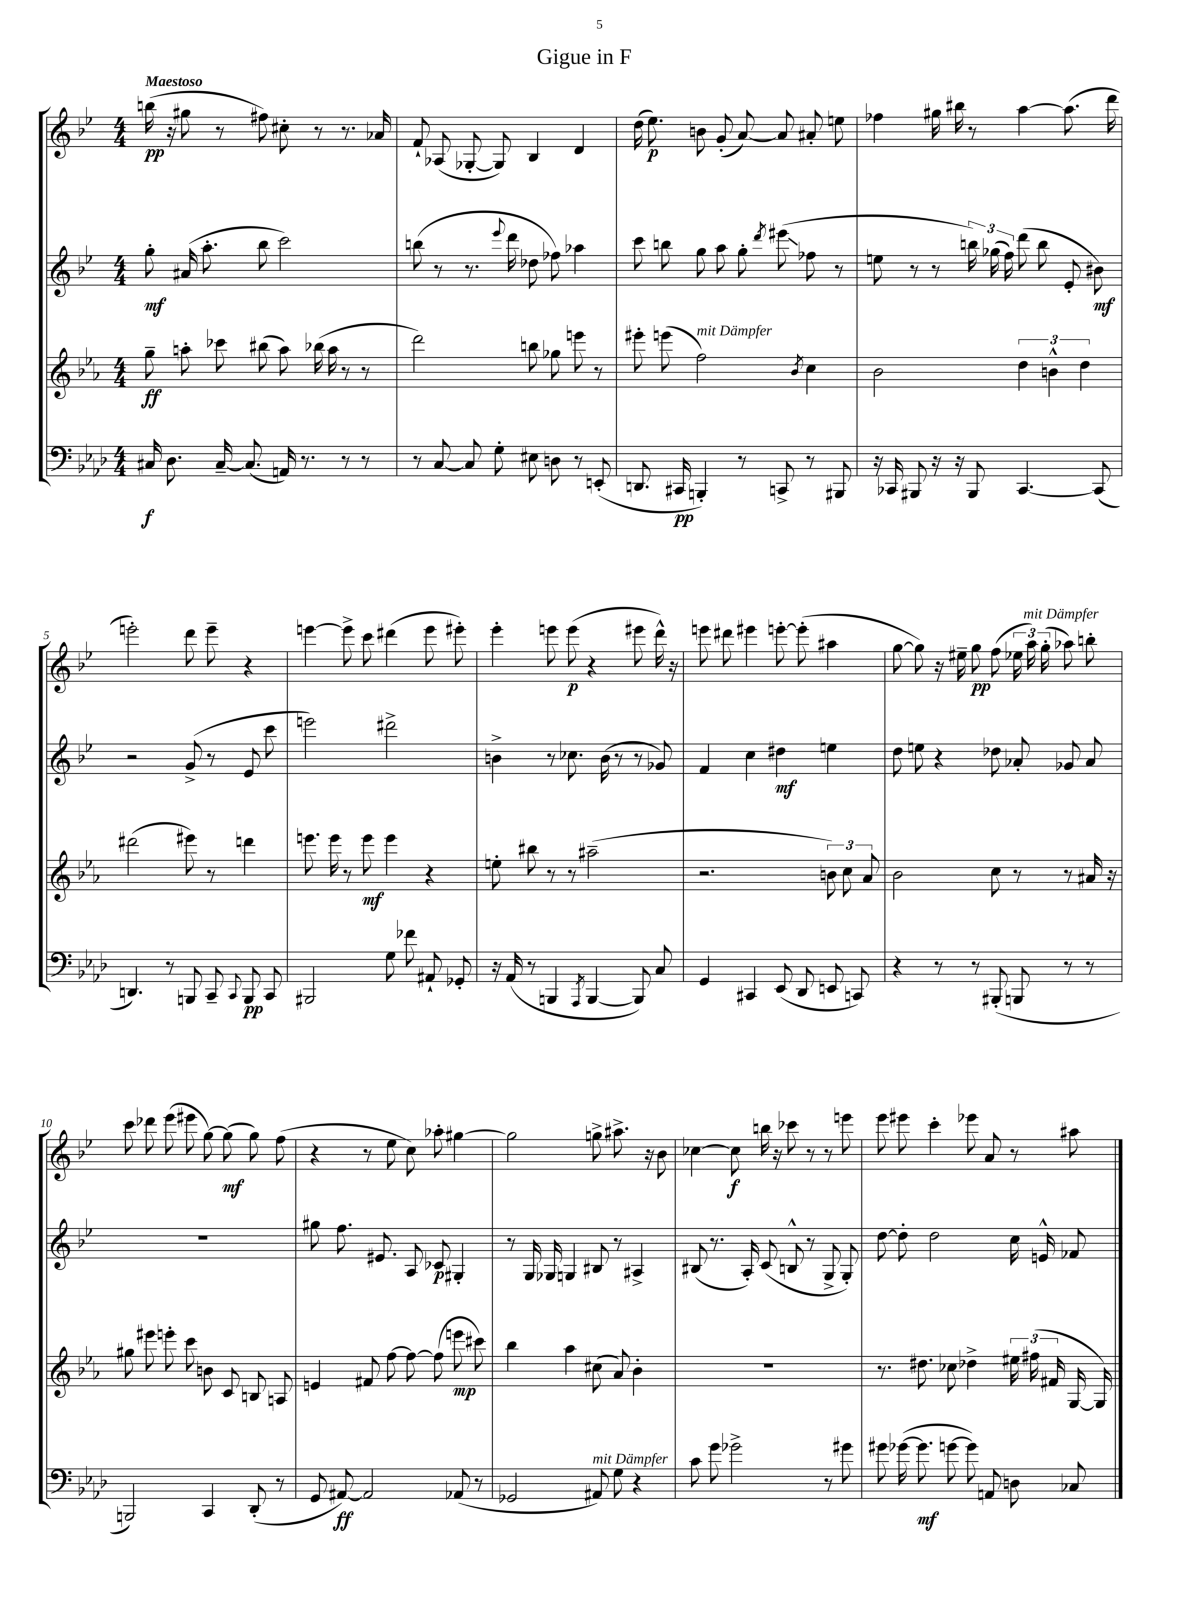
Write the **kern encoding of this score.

**kern	**kern	**kern	**kern
*staff4	*staff3	*staff2	*staff1
*clefF4	*clefG2	*clefG2	*clefG2
*k[b-e-a-d-]	*k[b-e-a-]	*k[b-e-]	*k[b-e-]
*M4/4	*M4/4	*M4/4	*M4/4
16C#	8gg~	8gg'	(16bb
8.D-	.	.	16r
.	8aa'	(16a#	8gg#
.	.	8.aa'	.
[16C#~	8ccc-	.	8r
(8.C#]	.	.	.
.	(8bb#	8bb-	8ff#)
16AA)	8aa)	2ccc)	8cc#'
8.r	.	.	.
.	(16bb-	.	8r
.	16aa	.	.
8r	8r	.	8.r
8r	8r	.	.
.	.	.	16a-
=	=	=	=
8r	2ddd)	(8bb	8f`
[8C	.	8r	(8A-
8C]	.	8.r	[8G-'
8G'	.	.	8G-])
.	.	8qqeee-	.
.	.	16ddd	.
8E#	8bb	8dd-	4B-
8D	8gg-	8ff-)	.
8r	8eee	4aa-	4d
(8EE'	8r	.	.
=	=	=	=
8.DD	8eee#'	8ccc	(16dd
.	.	.	8.ee-)
.	(8eee	8bb	.
16CC#	.	.	.
4BBB')	2ff)	8gg	8b
.	.	8aa	(8g'
8r	.	8gg'	[8a)
.	.	8qddd	.
8CC^	.	(8eee#	8a]
.	8qb-	.	.
8r	4cc	8ff-	8a#'
8BBB#	.	8r	8ee
=	=	=	=
16r	2b-	8ee	4ff-
16CC-	.	.	.
8BBB#	.	8r	.
16r	.	8r	16gg#
16r	.	.	16bb#
8BBB#	.	24bb)	8r
.	.	(24gg-	.
.	.	24ff)	.
[4.CC-	6dd	(8ddd	[4aa
.	.	8bb	.
.	6b^^	.	.
.	.	8e-'	(8.aa]
.	6dd	.	.
(8CC-]	.	8b#)	.
.	.	.	16ddd
=	=	=	=
4.DD)	(2ddd#	2r	2eee')
8r	.	.	.
8BBB	8eee#)	(8g^	8ddd
8CC~	8r	8r	8eee~
8qqCC	.	.	.
8BBB	4ddd	8e-	4r
8CC	.	8ccc	.
=	=	=	=
2BBB#	8.eee	2eee)	[4eee
.	16eee	.	.
.	8r	.	8eee^]
.	8eee	.	8ccc
8G	4eee	2ddd#^	(4ddd#
8f-	.	.	.
8AA#`	4r	.	8eee
8GG-'	.	.	8eee#')
=	=	=	=
16r	8ee'	4b^	4eee-'
(16AA-	.	.	.
8r	8bb#	.	.
4BBB	8r	8r	8eee
.	8r	8.cc-	(8eee
8qAAA-	.	.	.
[4BBB	(2aa#~	.	4r
.	.	(16b	.
.	.	8r	.
8BBB])	.	8r	8eee#
8C	.	8g-)	16ddd^^)
.	.	.	16r
=	=	=	=
4GG	2.r	4f	8eee
.	.	.	8ddd#
4CC#	.	4cc	4eee#
(8EE-	.	4dd#	[8eee'
8DD-	.	.	(8eee']
8EE	12b)	4ee	4aa#
.	12cc	.	.
8CC)	.	.	.
.	12a-	.	.
=	=	=	=
4r	2b-	8dd	[8gg
.	.	8ee	8gg])
8r	.	4r	16r
.	.	.	16ee#~
8r	.	.	8gg
(8BBB#'	8cc	8dd-	(8ff
8BBB	8r	8a-'	24ee-
.	.	.	24aa)
.	.	.	(24gg'
8r	8r	8g-	8aa-)
8r	16a#	8a-	8bb'
.	16r	.	.
=	=	=	=
2BBB)	8gg#	1r	8ccc
.	8eee#	.	8ddd-
.	8eee'	.	(8eee-
.	8ccc	.	8eee#
4CC	8b	.	[8gg)
.	8c	.	(8gg]
(8DD-'	8B	.	8gg)
8r	8A	.	(8ff
=	=	=	=
8GG	4e	8gg#	4r
[8AA#)	.	8.ff	.
2AA#]	8f#	.	8r
.	.	8.e#	.
.	[8ff	.	8ee-
.	8ff_	8A	8cc)
.	(8ff]	8c-	8aa-'
(8AA-	8eee	4G#'	[4gg#
8r	8ccc#)	.	.
=	=	=	=
2GG-	4bb-	8r	2gg#]
.	.	16G	.
.	.	16G-	.
.	4aa-	4G	.
8AA#)	(8cc#	8B#	8gg^
8G	8a-)	8r	8.aa#^
4r	4b-'	4A#^	.
.	.	.	16r
.	.	.	8b-
=	=	=	=
8c	1r	(8B#	[4cc-
8g	.	8.r	.
2g-^	.	.	8cc-]
.	.	16A')	.
.	.	(8c	16bb
.	.	.	16r
.	.	8B^^	8ccc-
.	.	8r	8r
8r	.	8G^	8r
8g#	.	8G')	8eee
=	=	=	=
8g#	8.r	[8dd	8eee-
([16g-	.	8dd']	8eee#
8.g-]	8.dd#	.	.
.	.	2dd	4ccc'
[8g	8cc-	.	.
8g])	4dd-^	.	8eee-
8AA	.	.	8a
8D	24ee#	16cc	8r
.	(24ff#	.	.
.	.	16e^^	.
.	24f#	.	.
8C-	[16G	8f-	8aa#
.	16G])	.	.
==	==	==	==
*-	*-	*-	*-
